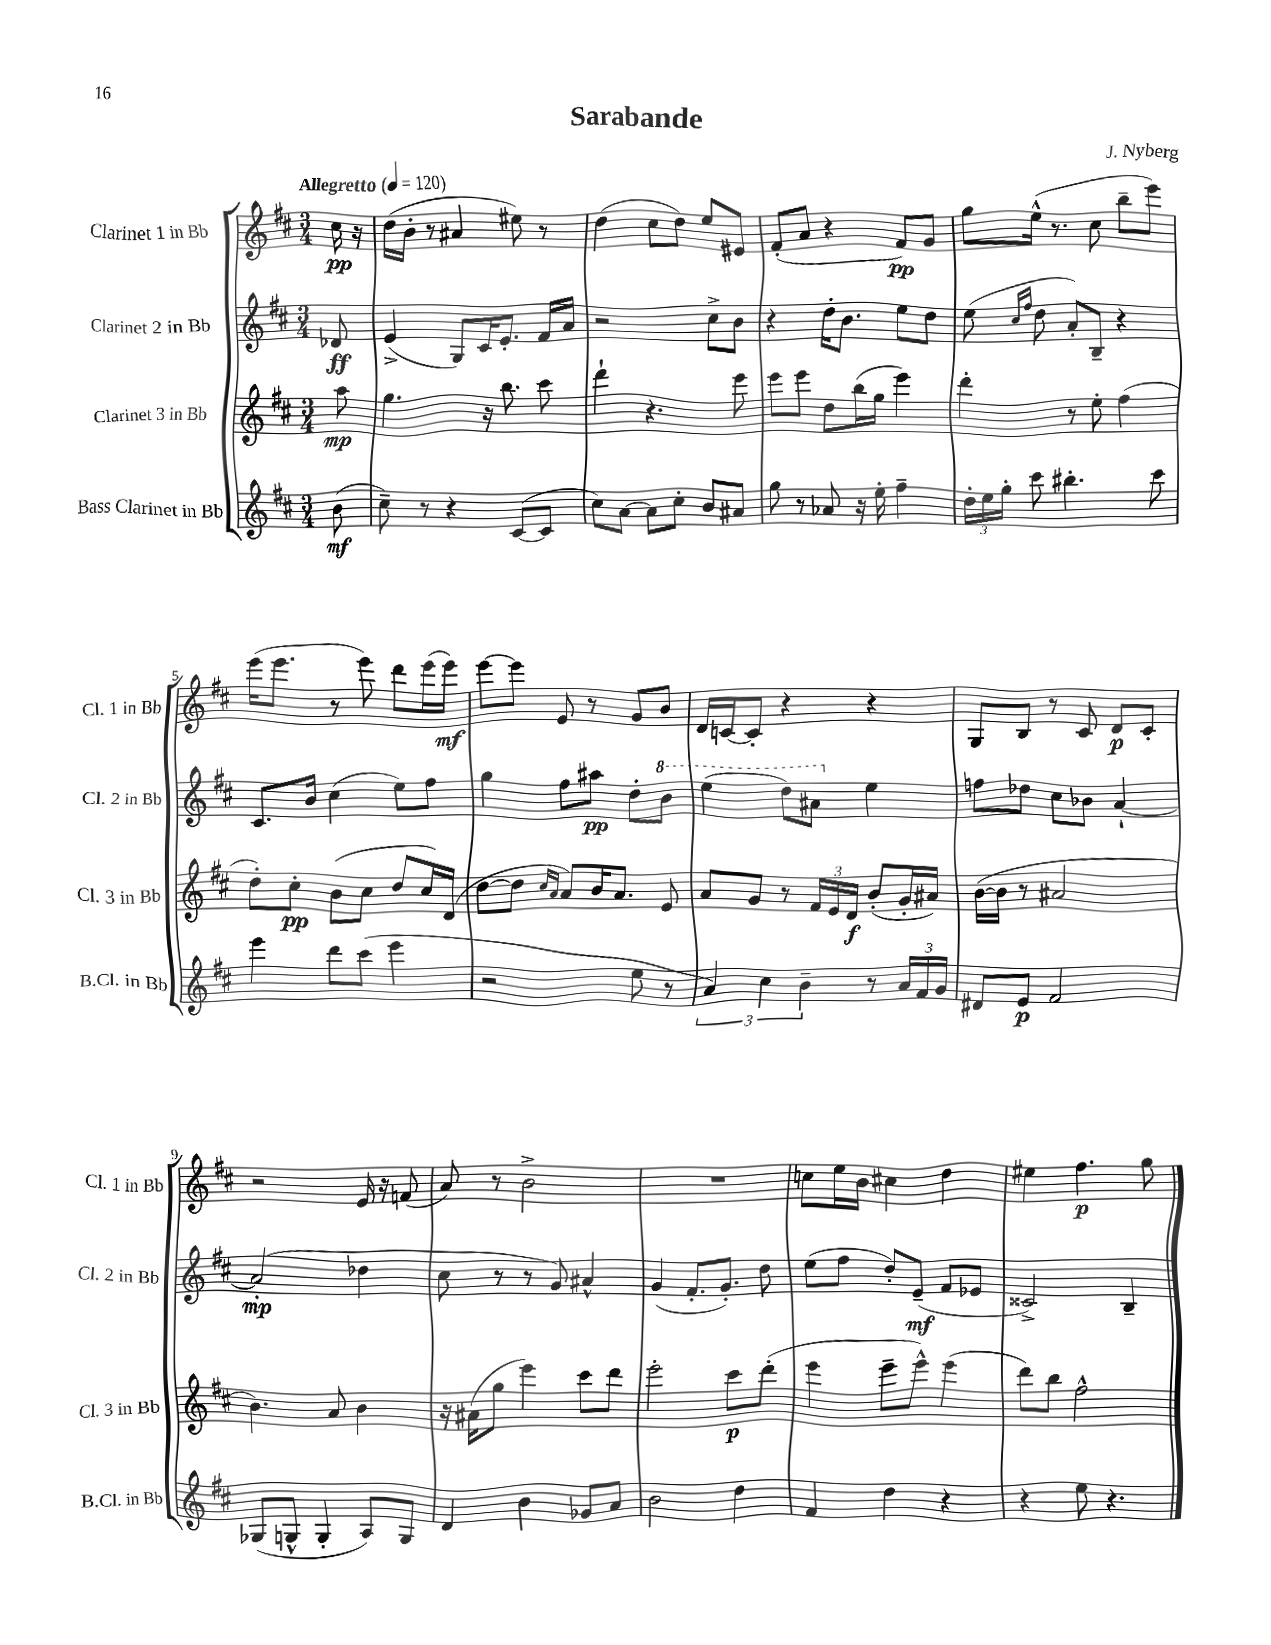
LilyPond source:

\header { title = "Sarabande" composer = "J. Nyberg" }
<<
\new StaffGroup <<
\new Staff = "s0" \with { instrumentName = "Clarinet 1 in Bb" shortInstrumentName = "Cl. 1 in Bb" } {
    \clef treble \key d \major \numericTimeSignature \time 3/4 \partial 8 \tempo "Allegretto" 4 = 120
    \autoBeamOff cis''16\pp r16 |
    d''16[( b'16]-. r8 ais'4 eis''8) r8 |
    d''4( cis''8[ d''8]) e''8[ eis'8] |
    fis'8[-.( a'8] r4 fis'8[\pp) g'8] |
    g''8[ e''16]-^( r8. cis''8 b''8[-- e'''8]) |
    e'''16[( e'''8.] r8 e'''8) d'''8[ e'''16( e'''16]\mf) |
    e'''8[~ e'''8] e'8 r8 g'8[ b'8] |
    d'16[ c'16~ c'8]-. r4 r4 |
    g8[ b8] r8 cis'8 d'8[\p cis'8]-. |
    r2 e'16 r16 f'8( |
    a'8) r8 b'2-> |
    R2. |
    c''8[ e''16 b'16] cis''4 d''4 |
    eis''4 fis''4.\p g''8 \bar "|." |
}
\new Staff = "s1" \with { instrumentName = "Clarinet 2 in Bb" shortInstrumentName = "Cl. 2 in Bb" } {
    \clef treble \key d \major \numericTimeSignature \time 3/4 \partial 8
    \autoBeamOff des'8\ff |
    e'4->( g8[) cis'16 e'8.]-. fis'16[ a'16] |
    r2 cis''8[-> b'8] |
    r4 d''16[-. b'8.] e''8[ d''8] |
    e''8( \grace { cis''16[ fis''16] } d''8 a'8[-.) b8]-- r4 |
    cis'8.[ b'16] cis''4( e''8[) fis''8] |
    g''4 fis''8[ ais''8]\pp d''8[-. \ottava #1 b''8] |
    e'''4( d'''8[) ais''8] \ottava #0 e''4 |
    f''8[ des''8] cis''8[ bes'8] a'4~-! |
    a'2-.\mp( des''4 |
    cis''8 r8 r8 g'8) ais'4-^ |
    g'4( fis'8.[-. g'8.]-.) d''8 |
    e''8[( fis''8] d''8[-.) e'8]--\mf( fis'8[ ees'8] |
    cisis'2->) b4-- \bar "|." |
}
\new Staff = "s2" \with { instrumentName = "Clarinet 3 in Bb" shortInstrumentName = "Cl. 3 in Bb" } {
    \clef treble \key d \major \numericTimeSignature \time 3/4 \partial 8
    \autoBeamOff a''8\mp |
    g''4. r16 b''8. cis'''8 |
    d'''4-! r4. e'''8 |
    e'''8[ e'''8] d''8[ b''16( g''16] e'''4) |
    d'''4-. r8 e''8-. fis''4( |
    d''8[-.) cis''8]-.\pp b'8[( cis''8] d''8[ cis''16) d'16]( |
    d''8[~ d''8] \grace { cis''16[ a'16] } a'8[) b'16 a'8.] e'8 |
    a'8[ g'8] r8 \tuplet 3/2 { fis'16[ e'16 d'16]\f } b'8[-.( g'16-. ais'16]) |
    b'16[~( b'16] r8 ais'2 |
    b'4.) a'8 b'4 |
    r16 ais'16[( g''8] e'''4) cis'''8[ d'''8] |
    e'''2-. cis'''8[\p d'''8]-.( |
    e'''4 e'''8[-- e'''8]-^) e'''4( |
    d'''8[) b''8] fis''2-^ \bar "|." |
}
\new Staff = "s3" \with { instrumentName = "Bass Clarinet in Bb" shortInstrumentName = "B.Cl. in Bb" } {
    \clef treble \key d \major \numericTimeSignature \time 3/4 \partial 8
    \autoBeamOff b'8\mf( |
    cis''8--) r8 r4 cis'8[~( cis'8] |
    cis''8[) a'8]~ a'8[ cis''8]-. b'8[ ais'8] |
    g''8 r8 aes'8 r16 e''16-. fis''4-- |
    \tuplet 3/2 { d''16[-. e''16 g''16]-. } cis'''8 bis''4.-. cis'''8 |
    e'''4 d'''8[ cis'''8]( e'''4 |
    r2 e''8 r8 |
    \tuplet 3/2 { a'4) cis''4 b'4-- } r8 \tuplet 3/2 { a'16[ fis'16 g'16] } |
    dis'8[ e'8]\p fis'2 |
    ges8[( g8]-^ g4-. a8[) g8] |
    d'4 b'4 ges'8[ a'8] |
    b'2 d''4 |
    fis'4 d''4 r4 |
    r4 e''8 r4. \bar "|." |
}
>>
>>
